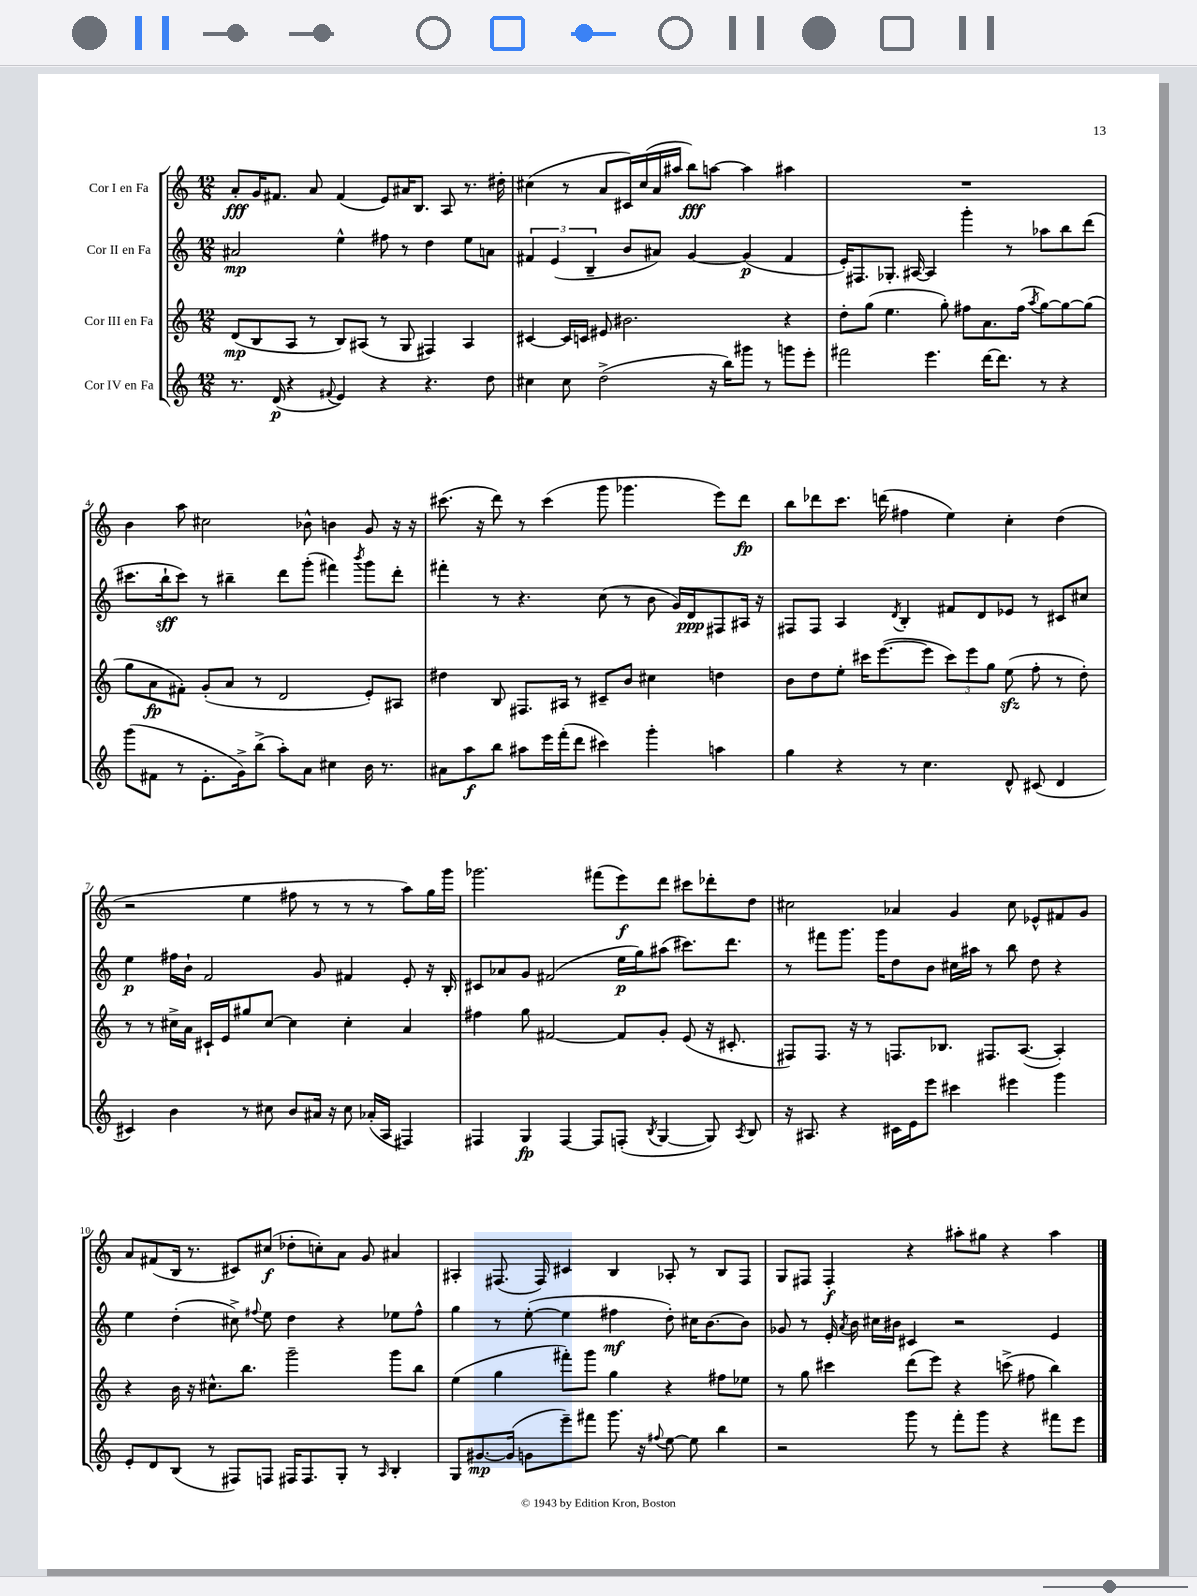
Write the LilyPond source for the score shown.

<<
\new StaffGroup <<
\new Staff = "s0" \with { instrumentName = "Cor I en Fa" } {
    \clef treble \key c \major \numericTimeSignature \time 12/8
    \autoBeamOff a'8[-.\fff g'16 fis'8.] a'8 fis'4( e'8[) ais'16 b8.] a8 r8. dis''16-. |
    cis''4( r8 a'8[ cis'16) cis''16( a'16 ais''16] b''8[\fff) a''8]~ a''4 ais''4 |
    R1. |
    b'4 a''8 cis''2 bes'8-^ b'4 g'8 r16 r16 |
    cis'''8.( r16 d'''8) r8 cis'''4( g'''8 ges'''4. e'''8[) d'''8]\fp |
    b''8[ des'''8 c'''8.] d'''16( fis''4 e''4) c''4-. d''4( |
    r2 e''4 fis''8 r8 r8 r8 a''8[) g''16 g'''16] |
    ges'''2. fis'''8[( e'''8\f) d'''8] cis'''8[ des'''8-. d''8] |
    cis''2 aes'4 g'4 cis''8 ees'8[-^ fis'8 g'8] |
    a'8[ fis'8( b16] r8. cis'8[) cis''8]\f( des''8[-. c''8-.) a'8] g'8 ais'4 |
    ais4-. fis8.( fis16) cis'4 b4 aes8-. r8 b8[ fis8] |
    g8[ fis8] fis4-.\f r4 ais''8[-. gis''8] r4 ais''4 \bar "|." |
}
\new Staff = "s1" \with { instrumentName = "Cor II en Fa" } {
    \clef treble \key c \major \numericTimeSignature \time 12/8
    \autoBeamOff ais'2\mp e''4-^ fis''8 r8 d''4 e''8[ a'8] |
    \tuplet 3/2 { fis'4 e'4( b4-- } b'8[ ais'8]) g'4~ g'4\p( fis'4 |
    e'16[-.) fis8. ges8.]-. ais16~ ais4 g'''4-. r8 aes''8[ b''8 d'''8]( |
    cis'''8.[ b''16-!\sff cis'''8]) r8 bis''4-- d'''8[ g'''8]-.( fis'''4) \acciaccatura { b'''8 } g'''8[ d'''8]-. |
    fis'''4-. r8 r4. c''8( r8 b'8 g'16[) d'16\ppp fis8 ais16] r16 |
    fis8[ fis8] a4 \acciaccatura { d'8 } b4-. fis'8[ d'8 ees'8] r8 cis'8[ cis''8] |
    e''4\p fis''16[ b'16]-! f'2 g'8 fis'4 e'8-. r16 b16-. |
    cis'8[ aes'8 g'8] fis'2( e''16[\p g''16) ais''8]( cis'''8.[) d'''8.] |
    r8 fis'''8[ g'''8.] g'''16[ d''8 b'8] cis''16[ ais''16] r8 b''8 d''8 r4 |
    e''4 d''4-.( cis''8->) \appoggiatura { fis''8 } e''8 d''4 r4 ees''8[ fis''8]-^ |
    g''4 r8 e''8~-.( e''4 fis''4\mf d''8-.) cis''16[ b'8.~ b'8] |
    ges'8 r8 e'16-. \acciaccatura { a'8 } b'16 cis''16[ bis'16] cis'4 r2 e'4 \bar "|." |
}
\new Staff = "s2" \with { instrumentName = "Cor III en Fa" } {
    \clef treble \key c \major \numericTimeSignature \time 12/8
    \autoBeamOff d'8[\mp( b8 a8] r8 b8[) ais8]( r8 g8 fis4) ais4 |
    cis'4~ cis'16[ c'16] eis'8 bis'2. r4 |
    d''8[-. g''8]( e''4. g''8-.) fis''8[ a'8. fis''16]( \acciaccatura { a''8 } g''8[~) g''8~ g''8]( |
    g''8[ a'8\fp fis'8]-.) g'8[-.( a'8] r8 d'2 e'8[-.) ais8] |
    dis''4 b8 fis8.[ ais16] r8 cis'8[-- b'8] cis''4 d''4 |
    b'8[ d''8 e''8]-. cis'''16[ e'''8.~( e'''8] \tuplet 3/2 { cis'''8[) e'''8 g''8] } e''8\sfz( f''8-. r8 d''8-.) |
    r8 r8 cis''16[-> a'16] cis'16[-! e'16 gis''8 cis''8]~ cis''4 cis''4-. a'4 |
    fis''4 g''8 fis'2~ fis'8[ g'8]-. e'8( r16 cis'8.-. |
    fis8[) fis8.] r16 r8 f8.[ bes8.] fis8.[ a8.]~( a4-.) |
    r4 b'16 r16 cis''8.[-^ b''8.] g'''2-- g'''8[ b''8] |
    e''4( g''4 fis'''8[-.) g'''8] g''4 r4 fis''8[ ees''8] |
    r8 g''8 cis'''4 d'''8[( e'''8]) r4 c'''8->( fis''8 b''4) \bar "|." |
}
\new Staff = "s3" \with { instrumentName = "Cor IV en Fa" } {
    \clef treble \key c \major \numericTimeSignature \time 12/8
    \autoBeamOff r8. d'16\p( r4 \appoggiatura { fis'8 } e'4) r4 r4. d''8 |
    cis''4 cis''8 d''2->( r16 b''16[) gis'''8] r8 g'''8[ e'''8]-. |
    fis'''2 e'''4. d'''16[~ d'''8.] r8 r4 |
    g'''8[( fis'8] r8 e'8.[-. g'16->) b''8]->( a''8[-.) a'8] cis''4 b'16 r8. |
    ais'8[ a''8\f b''8] ais''8[ e'''16 f'''16-.( d'''8] cis'''4) g'''4-. a''4 |
    g''4 r4 r8 c''4. d'8-^ cis'8( d'4 |
    cis'4) b'4 r8 cis''8 b'8[ ais'16] r16 cis''8 aes'16[-.( a16] fis4) |
    fis4 g4\fp fis4~ fis8[ f8]-.( \acciaccatura { b8 } g4~ g8) \acciaccatura { a8 } b8 |
    r16 ais8. r4 cis'16[ e'16 e'''8] cis'''4 eis'''4 g'''4 |
    e'8[-. d'8 b8]( r8 fis8[) f8] fis16[ fis8. g8]-. r8 \grace { a16 } b4-. |
    g8[ gis'8.~\mp gis'16]( g'8[ e'''8--) fis'''8] g'''8. r16 \appoggiatura { fis''8 } e''8~ e''8 b''4 |
    r2 g'''8 r8 f'''8[-. g'''8] r4 fis'''8[ e'''8] \bar "|." |
}
>>
>>
